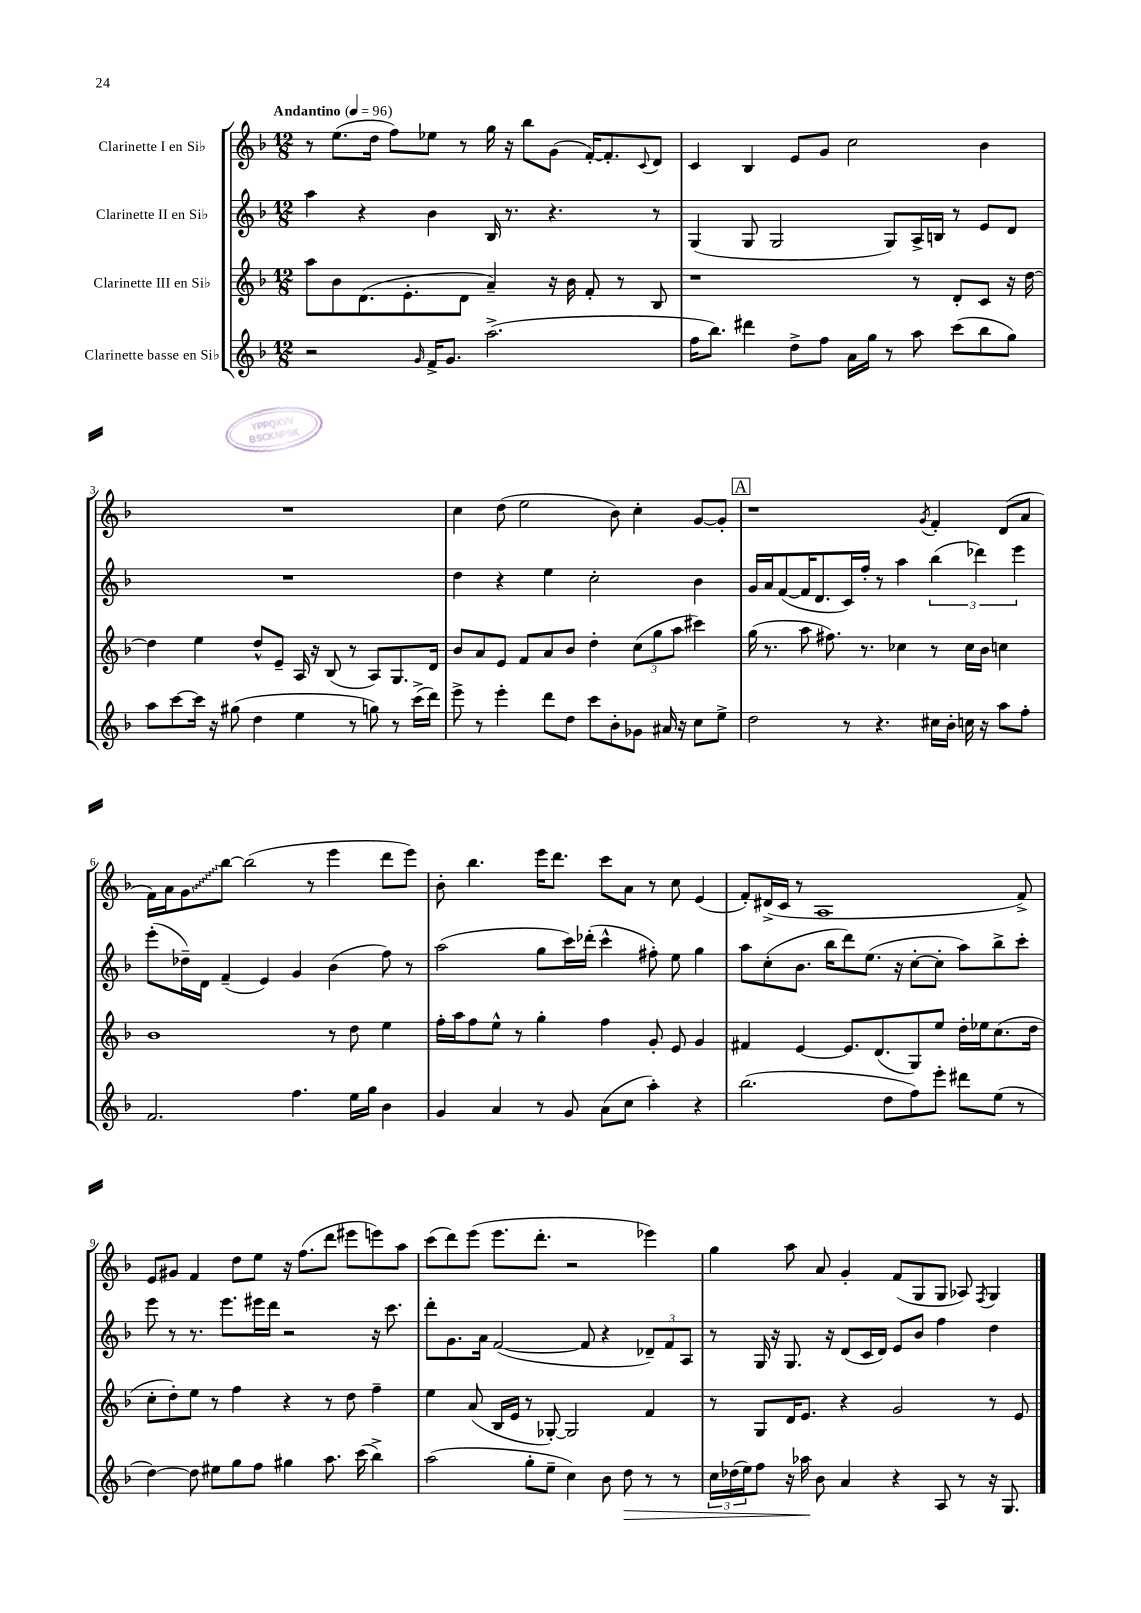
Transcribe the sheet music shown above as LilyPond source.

<<
\new StaffGroup <<
\new Staff = "s0" \with { instrumentName = "Clarinette I en Sib" } {
    \clef treble \key f \major \numericTimeSignature \time 12/8 \tempo "Andantino" 4 = 96
    r8 e''8.( d''16 f''8) ees''8 r8 g''16 r16 bes''8 g'8( f'16~-.) f'8.-. \appoggiatura { c'8 } d'8 |
    c'4 bes4 e'8 g'8 c''2 bes'4 |
    R1. |
    c''4 d''8( e''2 bes'8) c''4-. g'8~ g'8-. |
    \mark \markup { \box "A" } r1 \acciaccatura { g'8 } f'4-. d'8( a'8 |
    f'16) a'16 \once \override Glissando.style = #'zigzag g'8\glissando bes''8~ bes''2( r8 e'''4 d'''8 e'''8) |
    bes'8-. bes''4. e'''16 d'''8. c'''8 a'8 r8 c''8 e'4( |
    f'8-.) dis'16->( c'16 r8 a1 f'8->) |
    e'8 gis'8 f'4 d''8 e''8 r16 f''8.( d'''8 eis'''8 e'''8) a''8 |
    c'''8( d'''8) e'''8( e'''8. d'''8.-. r2 ees'''4) |
    g''4 a''8 a'8 g'4-. f'8( g8 g8 aes8) \acciaccatura { f8 } g4 \bar "|." |
}
\new Staff = "s1" \with { instrumentName = "Clarinette II en Sib" } {
    \clef treble \key f \major \numericTimeSignature \time 12/8
    a''4 r4 bes'4 bes16 r8. r4. r8 |
    g4( g8 g2 g8) a16-> b16 r8 e'8 d'8 |
    R1. |
    d''4 r4 e''4 c''2-. bes'4 |
    \mark \markup { \box "A" } g'16 a'16 f'8~( f'16 d'8. c'16) f''16-. r8 a''4 \tuplet 3/2 { bes''4( des'''4) e'''4 } |
    e'''8-.( des''16--) d'16 f'4--( e'4) g'4 bes'4( f''8) r8 |
    a''2( g''8 c'''16) des'''16-.( c'''4-^ fis''8-.) e''8 g''4 |
    a''8 c''8-.( bes'8. bes''16 d'''8) e''8.( r16 c''8~-. c''8-. a''8) bes''8-> c'''8-. |
    e'''8 r8 r8. e'''8. eis'''16 d'''16 r2 r16 c'''8. |
    d'''8-. g'8. a'16 f'2~( f'8 r4 \tuplet 3/2 { des'8--) f'8 a8 } |
    r8 g16 r16 g8. r16 d'8( c'16 d'16) e'8 bes'8 f''4 d''4 \bar "|." |
}
\new Staff = "s2" \with { instrumentName = "Clarinette III en Sib" } {
    \clef treble \key f \major \numericTimeSignature \time 12/8
    a''8 bes'8 d'8.( e'8.-. d'8 a'4--) r16 bes'16 f'8-. r8 bes8 |
    r1 r8 d'8-. c'8 r16 d''16~ |
    d''4 e''4 d''8-^ e'8-- a16 r16 bes8( r8 a8) g8. d'16 |
    bes'8 a'8 e'8 f'8 a'8 bes'8 d''4-. \tuplet 3/2 { c''8( g''8 a''8 } cis'''4) |
    \mark \markup { \box "A" } g''16( r8. a''8 fis''8.) r8. ces''4 r8 ces''16 bes'16 c''4 |
    bes'1 r8 d''8 e''4 |
    f''16-. a''16 f''8 e''8-^ r8 g''4-. f''4 g'8-. e'8 g'4 |
    fis'4 e'4~ e'8. d'8.( g8) e''8 d''16-. ees''16 c''8.( d''16 |
    c''8-. d''8-.) e''8 r8 f''4 r4 r8 d''8 f''4-- |
    e''4 a'8( bes16 e'16 r8 ges8~-.) ges2 f'4 |
    r8 g8 d'16 e'8. r4 g'2 r8 e'8 \bar "|." |
}
\new Staff = "s3" \with { instrumentName = "Clarinette basse en Sib" } {
    \clef treble \key f \major \numericTimeSignature \time 12/8
    r2 \grace { g'16 } f'16-> g'8. a''2.->( |
    f''16 bes''8.) dis'''4 d''8-> f''8 a'16 g''16 r8 a''8 c'''8( bes''8 g''8) |
    a''8 c'''8~ c'''16 r16 gis''8( d''4 e''4 r8 g''8) r8 c'''16->( d'''16) |
    e'''8-> r8 e'''4-. d'''8 d''8 c'''8 bes'8-. ges'8 ais'16 r16 c''8 e''8-> |
    \mark \markup { \box "A" } d''2 r8 r4. cis''16 bes'16-. c''16 r16 a''8 f''8-. |
    f'2. f''4. e''16 g''16 bes'4 |
    g'4 a'4 r8 g'8 a'8( c''8 a''4-.) r4 |
    bes''2.( d''8 f''8) e'''8-. dis'''8 e''8( r8 |
    d''4~) d''8 eis''8 g''8 f''8 gis''4 a''8. c'''16( bes''4->) |
    a''2( g''8-. e''8-- c''4) bes'8 d''8\> r8 r8 |
    \tuplet 3/2 { c''16 des''16( e''16) } f''8 r16 aes''16\! bes'8 a'4 r4 a8 r8 r16 g8. \bar "|." |
}
>>
>>
